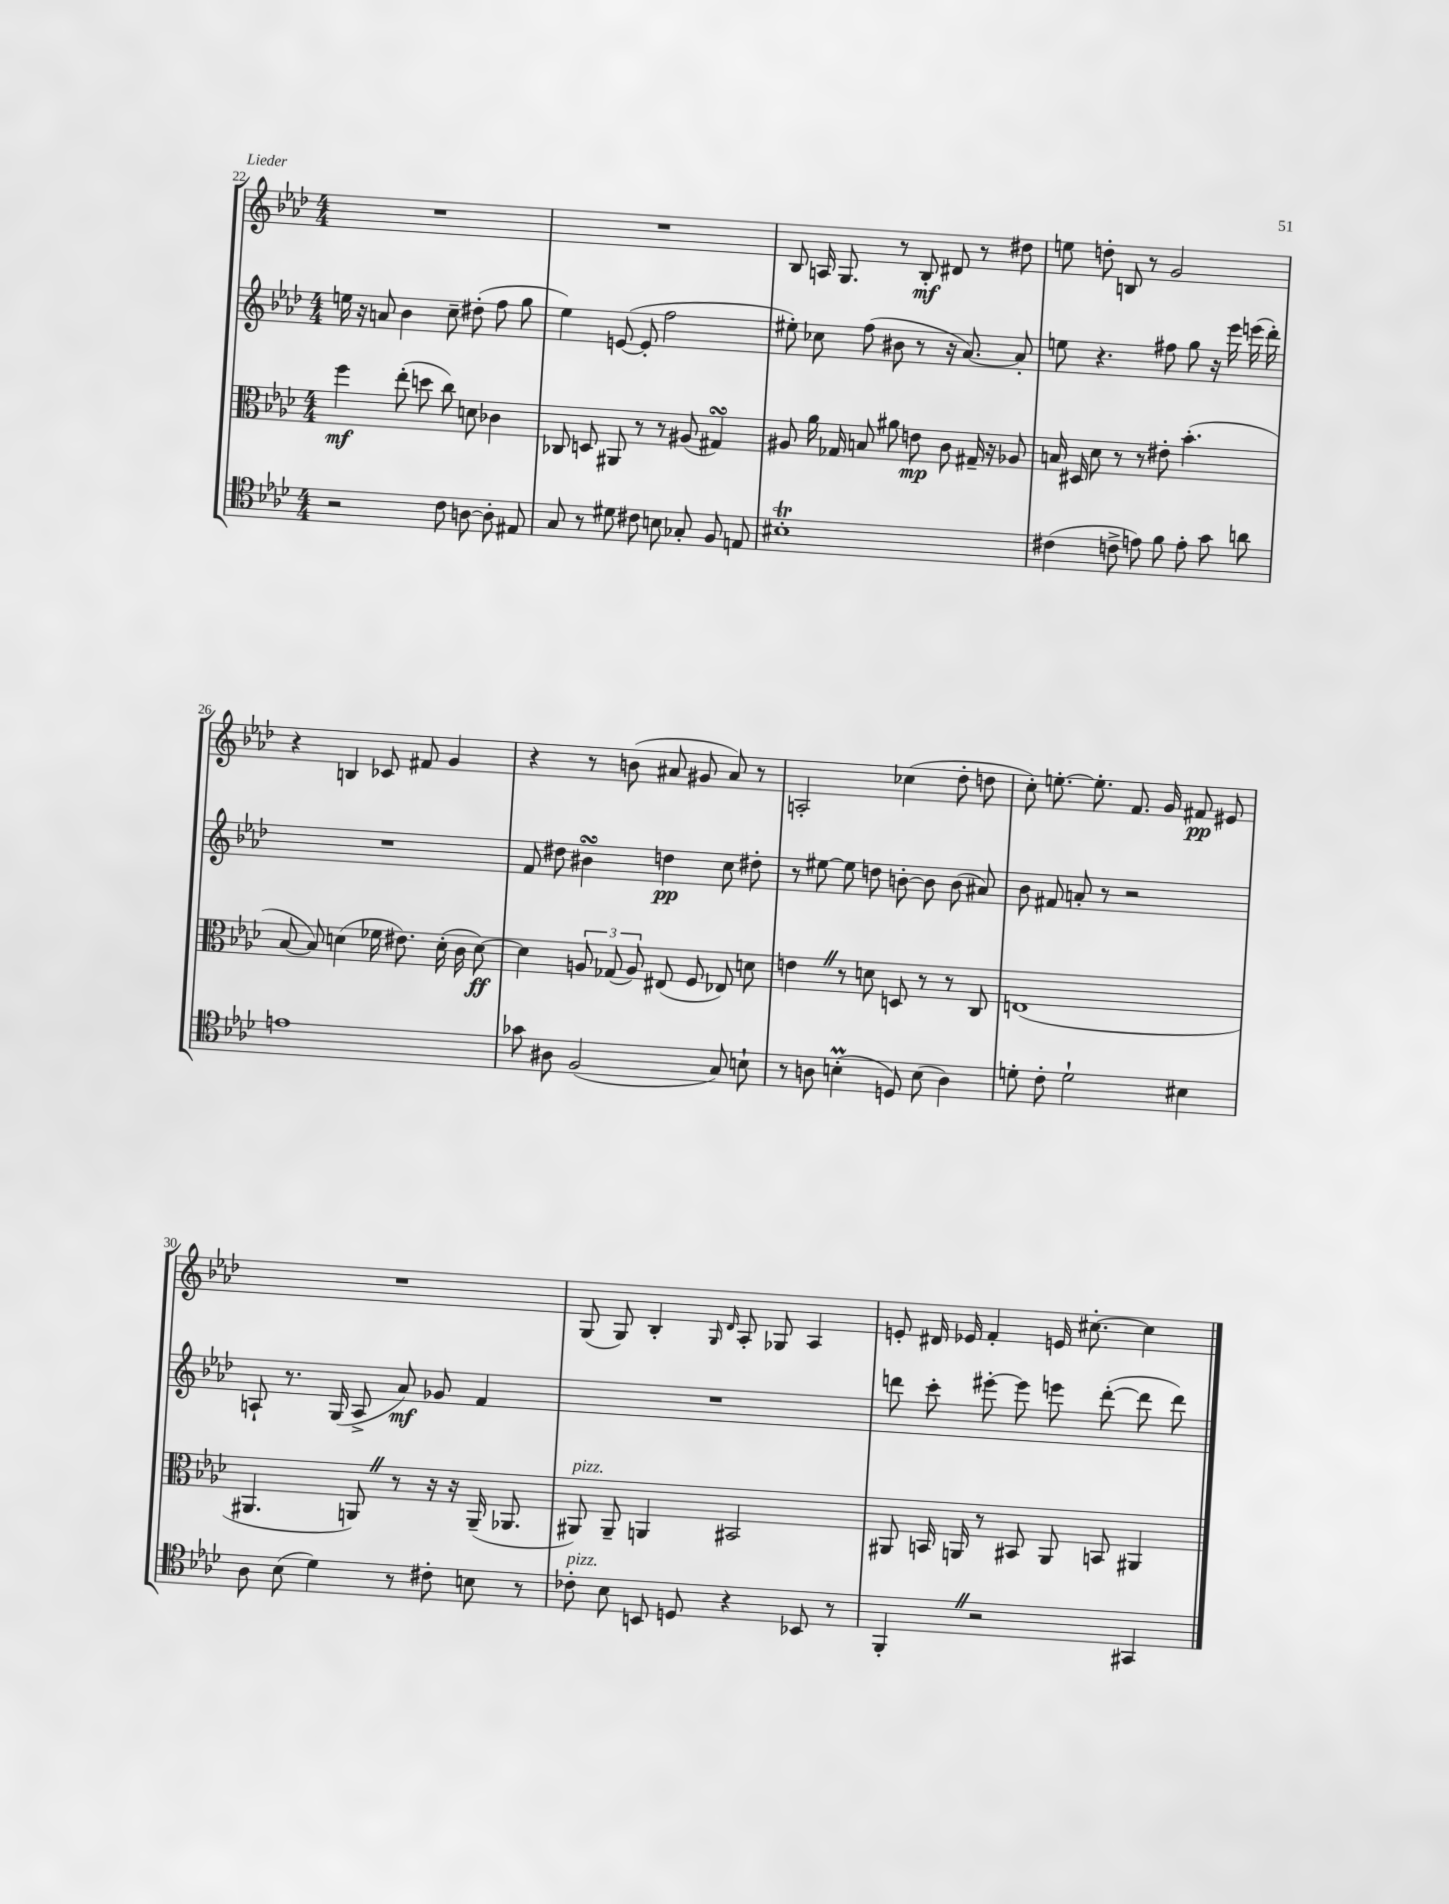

**kern	**kern	**kern	**kern
*staff4	*staff3	*staff2	*staff1
*clefC4	*clefC3	*clefG2	*clefG2
*k[b-e-a-d-]	*k[b-e-a-d-]	*k[b-e-a-d-]	*k[b-e-a-d-]
*M4/4	*M4/4	*M4/4	*M4/4
2r	4ff	16ee	1r
.	.	16r	.
.	.	8a	.
.	(8ee-'	4b-	.
.	8dd	.	.
8c	8cc)	8cc~	.
[8A	8d	(8dd#'	.
8A']	4c-	8ff	.
8E#	.	8gg	.
=	=	=	=
8G	8C-	4ee-)	1r
8r	8D	.	.
8d#	8AA#	([8e	.
8c#	8r	8e']	.
8B	8r	2ff	.
8G-'	(8A#	.	.
8F	4G#)	.	.
8E	.	.	.
=	=	=	=
1B#'	8A#	8ee#')	8B-
.	16a-	8cc-	16A
.	16G-	.	8.G
.	8B	(8ff	.
.	8a#	8b#	8r
.	8e	8r	8B-'
.	8c	16r	8d#
.	.	[8.a-)	.
.	16G#~	.	8r
.	16r	.	.
.	8A-	8a-']	8dd#
=	=	=	=
(4c#	16B	8ee	8ee
.	16D#	.	.
.	8d-	4.r	8dd'
8c^	8r	.	8B
8e)	8r	.	8r
8f	8e#'	8ff#	2g
8e'	(4.b-'	8gg	.
8g	.	16r	.
.	.	16eee-	.
8a	.	(16eee	.
.	.	16ddd-')	.
=	=	=	=
1e	[8B-	1r	4r
.	8B-])	.	.
.	(4d	.	4B
.	16f-	.	8c-
.	8.e#)	.	.
.	.	.	8f#
.	(16d'	.	4g
.	16c	.	.
.	[8d)	.	.
=	=	=	=
8g-	4d]	8f	4r
8A#	.	8dd#	.
(2F	12A	4b#	8r
.	(12G-	.	.
.	.	.	(8b
.	12A)	.	.
.	(8E#	4dd	8a#
.	8F	.	8g#
8G)	8E-)	8cc	8a#)
8B`	8d	8dd#'	8r
=	=	=	=
8r	4e	8r	2A'
8A	.	[8ee#	.
(4B'	8r	8ee#]	.
.	8d	8dd	.
8D)	8D	[8b'	(4cc-
(8B	8r	8b]	.
4A)	8r	(8b	8dd-'
.	8C	8a#)	8dd
=	=	=	=
8d'	(1E	8b-	8cc')
8c'	.	8f#	[8.ee'
2d`	.	8a'	.
.	.	.	8.ee']
.	.	8r	.
.	.	2r	8.f
.	.	.	16g
4B#	.	.	8f#
.	.	.	8e#
=	=	=	=
8A-	4.AA#	8A`	1r
(8B-	.	8.r	.
4d-)	.	.	.
.	.	(16G	.
.	8AA)	8A^	.
8r	8r	8a-)	.
8c#'	16r	8g-	.
.	16r	.	.
8B	(16AA~	4f	.
.	8.AA-	.	.
8r	.	.	.
=	=	=	=
8c-'	8AA#)	1r	(8G
8B-	8AA#~	.	8G)
8BB	4AA	.	4B-'
8D	.	.	.
.	.	.	16qqG
.	.	.	16qqd-
4r	2BB#	.	8A-'
.	.	.	8G-
8BB-	.	.	4A-
8r	.	.	.
=	=	=	=
4FF'	8AA#	8ddd	8e'
.	16BB	8ccc'	16d#
.	16AA	.	16e-
2r	8r	[8eee#'	4f'
.	8BB#	8eee#]	.
.	8AA	8eee	16e
.	.	.	[8.cc#'
.	8BB	([8ddd'	.
4GG#	4AA#	8ddd]	4cc#]
.	.	8ddd)	.
==	==	==	==
*-	*-	*-	*-
